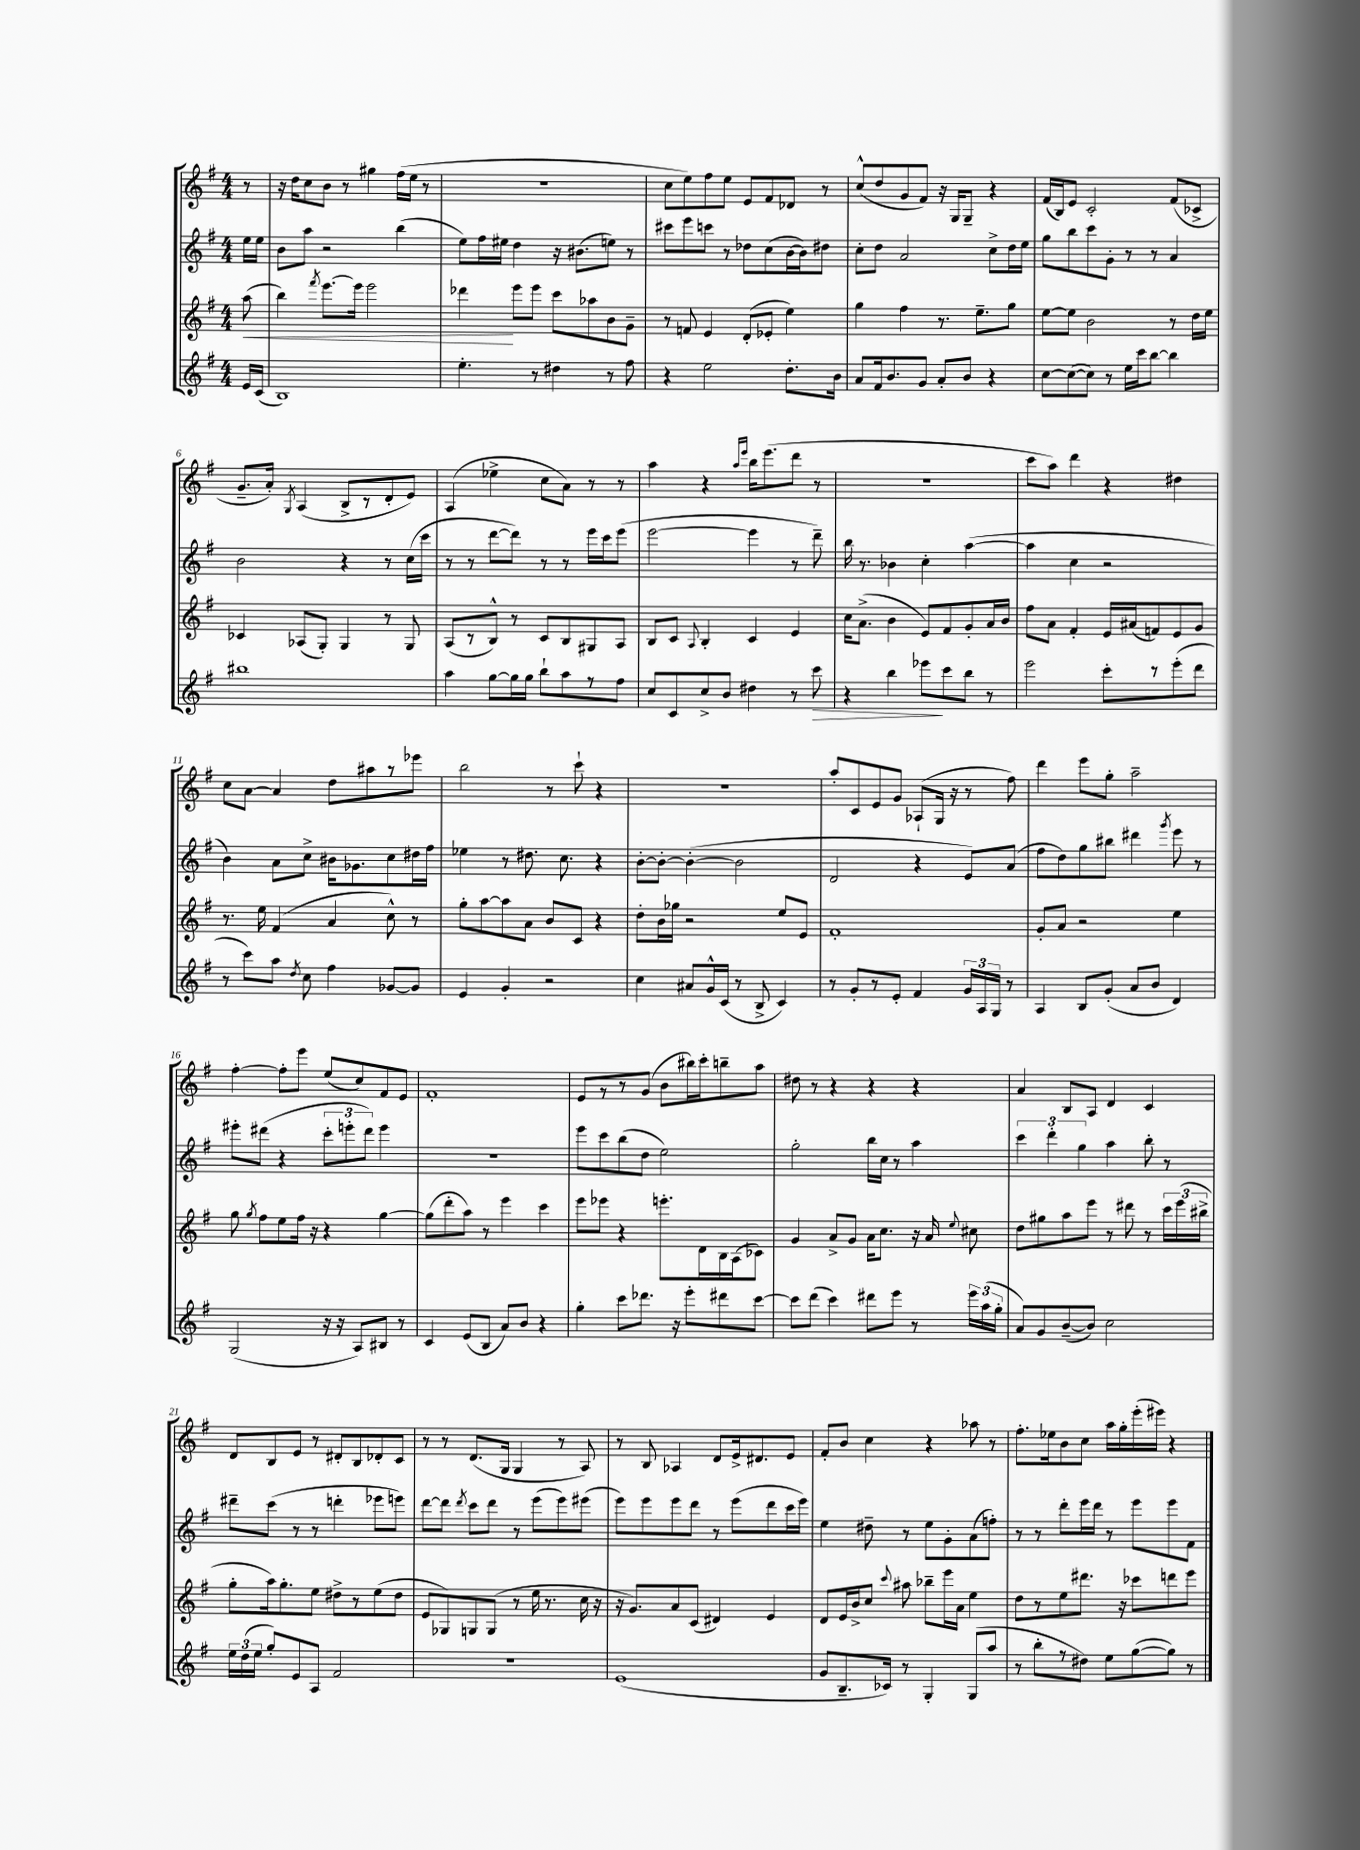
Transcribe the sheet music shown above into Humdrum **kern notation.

**kern	**kern	**kern	**kern
*staff4	*staff3	*staff2	*staff1
*clefG2	*clefG2	*clefG2	*clefG2
*k[f#]	*k[f#]	*k[f#]	*k[f#]
*M4/4	*M4/4	*M4/4	*M4/4
16e/LL	(8aa\	16ee\LL	8r
(16c/JJ	.	16ee\JJ	.
=	=	=	=
1B)	4bb\)	8b\L	16r
.	.	.	16dd\LK
.	.	8aa\J	8cc\
.	8qfff#/	.	.
.	[8.eee\L	2r	8b\J
.	.	.	8r
.	16eee\]Jk	.	.
.	2eee\	.	4gg#\
.	.	(4bb\	(16ff#\LL
.	.	.	16ee\JJ
.	.	.	8r
=	=	=	=
4.ee'\	4ddd-\	8ee\L)	1r
.	.	16ff#\L	.
.	.	16ee#\JJ	.
.	8eee\L	4dd\	.
8r	8eee\J	.	.
4dd#\	8ccc\L	16r	.
.	.	(8.b#\L	.
.	8aa-\	.	.
8r	8b\	8ee\J)	.
8ff#\	8g~\J	8r	.
=	=	=	=
4r	8r	8ccc#\L	8cc\L
.	8f/	8eee\	8ee\)
2ee\	4e/	8ccc\J	8ff#\
.	.	8r	8ee\J
.	(8d'/L	8dd-\L	8e/L
.	8e-'/J	(8cc\	8f#/
8.dd'\L	4ee\)	[16b\L	8d-/J
.	.	16b\]J)	.
.	.	8dd#\J	8r
16b\Jk	.	.	.
=	=	=	=
8a/L	4gg\	8cc'\L	(8cc^^/L
16f#/k	.	8dd\J	8dd/
8.b/	.	.	.
.	4ff#\	2a/	8g/
8g/J	.	.	8f#/J)
8a'/L	8.r	.	16r
.	.	.	16G/LK
8b/J	.	.	8G~/J
.	8.ee~\L	.	.
4r	.	8cc^\L	4r
.	8gg\J	16dd\L	.
.	.	16ee\JJ	.
=	=	=	=
[8cc\L	[8ee\L	8gg\L	(16f#/LL
.	.	.	16B/J)
(8cc\_	8ee\]J	8bb\	8e/J
8cc\]J)	2b\	8ccc\	2c'/
8r	.	8g'\J	.
16ee\LL	.	8r	.
16ccc\J	.	.	.
[8bb\J	.	8r	.
4bb\]	8r	4a/	(8f#/L
.	16dd\LL	.	8c-^/J
.	16ee\JJ	.	.
=	=	=	=
1bb#	4c-/	2b\	8.g~/L
.	.	.	16a'/Jk)
.	.	.	8qG/
.	(8A-/L	.	(4A/
.	8G'/J)	.	.
.	4G/	4r	8B^/L
.	.	.	8r
.	8r	8r	8d'/
.	8G/	(16cc\LL	8e/J)
.	.	16ccc\JJ	.
=	=	=	=
4aa\	(8A/L	8r	(4A/
.	8r	8r	.
[8gg\L	8B^^/J)	[8ddd\L	4ee-^\
16gg\]L	8r	8ddd\]J)	.
16gg\JJ	.	.	.
8bb`\L	8c/L	8r	8cc\L
8aa\	8B/	8r	8a\J)
8r	8G#/	16eee\LL	8r
.	.	16ccc\J	.
8ff#\J	8A/J	(8eee\J	8r
=	=	=	=
8cc/L	8B/L	[2eee\	4aa\
8c/	8c/J	.	.
.	8qqA/	.	.
8cc^/	4B'/	.	4r
8b/J	.	.	.
.	.	.	16qqaa/LL
.	.	.	16qqeee/JJ
4dd#\	4c/	4eee\]	16bb\LK
.	.	.	(8.eee\
8r	4e/	8r	8ddd\J
8ccc\	.	8ddd~\)	8r
=	=	=	=
4r	16cc\LK	16bb\	1r
.	(8.a^\J	8.r	.
4bb\	4b\	4b-\	.
8eee-\L	8e/L)	4cc'\	.
8ccc\	8f#/	.	.
8bb\J	8g'/	([4aa\	.
8r	16a/L	.	.
.	16b/JJ	.	.
=	=	=	=
2eee\	8ff#\L	4aa\]	8ccc\L
.	8a\J	.	8aa\J)
.	4f#'/	4cc\	4ddd\
8ccc'\L	16e/LL	2r	4r
.	(16a#/J	.	.
8r	8f/)	.	.
(8eee'\	8e/	.	4dd#\
8ddd\J	8g/J	.	.
=	=	=	=
8r	8.r	4b\)	8cc\L
8ccc\L)	.	.	[8a\J
.	16ee\	.	.
8aa\J	(4f#/	8a\L	4a/]
8qdd/	.	.	.
8cc\	.	8cc^\J	.
4ff#\	4a/	16b#\LK	8dd\L
.	.	8.g-\	.
.	.	.	8aa#\
[8g-/L	8cc^^\)	8cc\	8r
8g-/]J	8r	16dd#\L	8eee-\J
.	.	16ff#\JJ	.
=	=	=	=
4e/	8gg'\L	4ee-\	2bb\
.	[8aa\	.	.
4g'/	8aa\]	8r	.
.	8a\J	8.dd#\	.
2r	8b/L	.	8r
.	.	8.cc\	.
.	8c/J	.	8ccc`\
.	4r	4r	4r
=	=	=	=
4cc\	8dd'\L	[8b'\L	1r
.	16b\L	8b'\_J	.
.	16gg-\JJ	.	.
8a#/L	2r	(4b'\_	.
16g^^/L	.	.	.
(16c/JJ	.	.	.
8r	.	2b\]	.
8B^/	.	.	.
4c/)	8ee/L	.	.
.	8e/J	.	.
=	=	=	=
8r	1f#'	2d/	8aa'/L
8g'/L	.	.	8c/
8r	.	.	8e/
8e'/J	.	.	8g/J
4f#/	.	4r	(8A-`/L
.	.	.	16G/Jk
.	.	.	16r
24g/LL	.	8e/L)	8r
24A/	.	.	.
24G/JJ	.	.	.
8r	.	(8a/J	8ff#\)
=	=	=	=
4A/	8g'/L	8ff#\L	4ddd\
.	8a/J	8dd\)	.
8B/L	2r	8gg\	8eee\L
(8g'/J	.	8bb#\J	8gg'\J
8a/L	.	4ddd#\	2aa~\
8b/J	.	.	.
.	.	8qggg/	.
4d/)	4ee\	8eee\	.
.	.	8r	.
=	=	=	=
(2G/	8gg\	8eee#'\L	[4ff#'\
.	8qgg/	.	.
.	8ff#\L	(8ddd#\J	.
.	8ee\	4r	8ff#'\]L
.	16ff#\Jk	.	8eee\J
.	16r	.	.
16r	4r	12ccc'\L	(8ee/L
16r	.	.	.
.	.	12eee'\	.
8A/L)	.	.	8cc/)
.	.	12ddd#\J)	.
8B#/J	[4gg\	4eee\	8f#/
8r	.	.	8e/J
=	=	=	=
4c/	(8gg\]L	1r	1f#'
.	8ddd'\	.	.
(8e/L	8aa\J)	.	.
8B/J	8r	.	.
8a/L)	4eee\	.	.
8b/J	.	.	.
4r	4ccc\	.	.
=	=	=	=
4gg'\	8eee\L	8eee\L	8e/L
.	8eee-\J	8ccc\	8r
8ccc\L	4r	(8bb\	8r
8.ddd-\J	.	8dd\J	(8g/J
.	8.eee'\L	2ee\)	8b\L
16r	.	.	.
8eee'\L	.	.	16bb#\L)
.	16d\L	.	16ccc'\J
8ddd#\	16B\	.	8bb~\
.	(16A\J	.	.
[8ccc\J	8c-\J)	.	8aa\J
=	=	=	=
8ccc\]L	4g/	2gg'\	8dd#\
(8ddd\J	.	.	8r
4ccc\)	8a^/L	.	4r
.	8g/J	.	.
8ddd#\L	16a\LK	16bb\LL	4r
.	8.cc\J	16cc\JJ	.
8eee\J	.	8r	.
8r	16r	4aa\	4r
.	16a/	.	.
.	8qqee/	.	.
24eee\LL	8cc#\	.	.
(24aa\	.	.	.
24gg'\JJ	.	.	.
=	=	=	=
8a/L)	8dd\L	6ccc\	4a/
8g/	8gg#\	.	.
.	.	6ddd'\	.
([8b~/	8aa\	.	8B/L
.	.	6gg\	.
8b/]J)	8eee\J	.	8A/J
2cc\	8r	4aa\	4d/
.	8ddd#\	.	.
.	8r	8bb'\	4c/
.	24ccc\LL	8r	.
.	(24eee\	.	.
.	24bb#^\JJ	.	.
=	=	=	=
24ee\LL	8gg'\L	8ddd#~\L	8d/L
(24dd\	.	.	.
24ee\JJ	.	.	.
8gg'/L)	16aa\k)	(8ccc\J	8B/
.	8.gg'\	.	.
8e/	.	8r	8e/J
8A/J	8ee\J	8r	8r
2f#/	8dd#^\L	4ddd'\	8d#'/L
.	8r	.	8B/
.	(8ee\	8eee-\L	8d-'/
.	8dd#\J	8eee\J)	8c/J
=	=	=	=
1r	8e/L	[8ddd\L	8r
.	8G-/)	8ddd\]J	8r
.	.	8qddd/	.
.	8G/	8ccc\L	(8.d/L
.	(8G/J	8ddd\J	.
.	.	.	16G/Jk
.	8r	8r	4G/
.	16ee\	(8eee\L	.
.	8.r	.	.
.	.	8eee\)	8r
.	16cc\	(8eee#\J	8A/)
.	16r	.	.
=	=	=	=
(1e	16r	8eee\L)	8r
.	8.g/L)	.	.
.	.	8eee\	8B/
.	8a/	8eee\	4A-/
.	(8c/J	8ddd\J	.
.	4d#/)	8r	8d/L
.	.	(8eee\L	16e^/k
.	.	.	8.d#/
.	4e/	8ddd\	.
.	.	16ccc\L	8e/J
.	.	16eee\JJ)	.
=	=	=	=
8g/L	8d/L	4ee\	8f#'/L
8.B~/	16e/L	.	8b/J
.	16b^/J	.	.
.	8cc/J	8dd#~\	4cc\
16c-/Jk)	.	.	.
.	8qqccc/	.	.
8r	8aa#\	8r	.
4G'/	8bb-~\L	8ee\L	4r
.	16eee\L	8g'\	.
.	16a\JJ	.	.
(8G/L	4ee\	(8a\	8aa-\
8aa/J	.	8ff'\J)	8r
=	=	=	=
8r	8dd\L	8r	8.ff#'\L
8bb'\L	8r	8r	.
.	.	.	16ee-\k
8r	8ee\	8ddd'\L	8b\
8dd#\J)	8.ddd#\J	16eee\L	8cc\J
.	.	16ddd\JJ	.
8ee\L	.	8r	16aa\LL
.	16r	.	16gg'\
([8gg\	8ccc-\L	8eee\L	(16eee'\
.	.	.	16eee#\JJ)
8gg\]J)	8ddd\	8eee\	4r
8r	8eee\J	8f#\J	.
==	==	==	==
*-	*-	*-	*-
